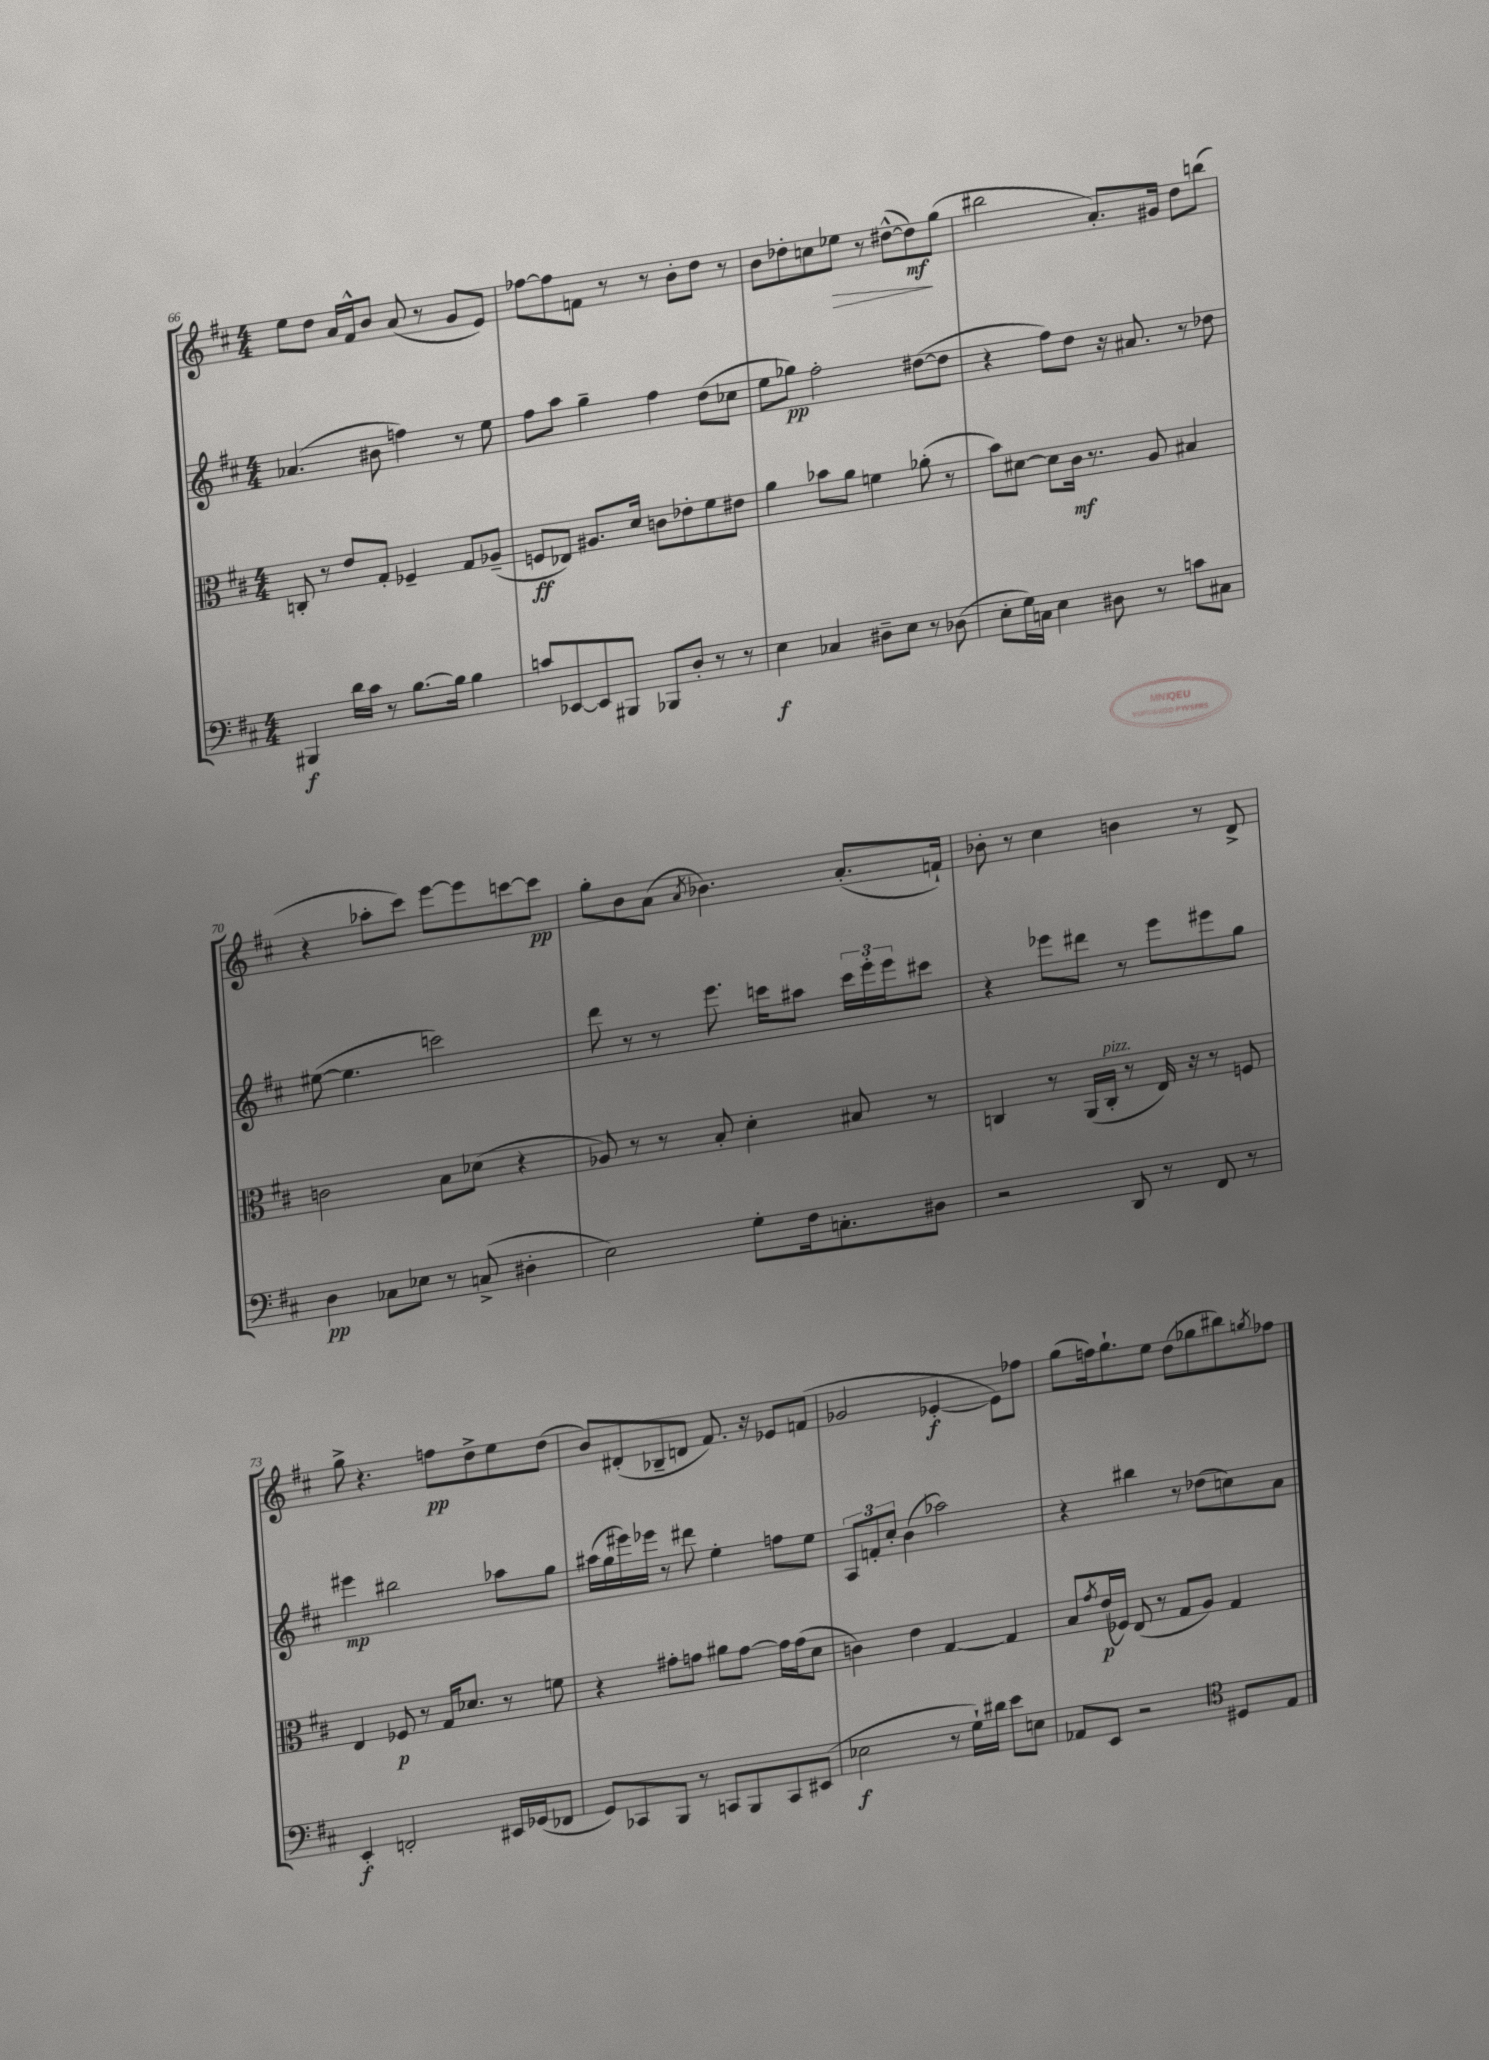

**kern	**dynam	**kern	**dynam	**kern	**dynam	**kern	**dynam
*part4	*part4	*part3	*part3	*part2	*part2	*part1	*part1
*staff4	*staff4	*staff3	*staff3	*staff2	*staff2	*staff1	*staff1
*clefF4	*	*clefC3	*	*clefG2	*	*clefG2	*
*k[f#c#]	*	*k[f#c#]	*	*k[f#c#]	*	*k[f#c#]	*
*M4/4	*	*M4/4	*	*M4/4	*	*M4/4	*
=66	=66	=66	=66	=66	=66	=66	=66
4BBB#X/	f	8Cn'/	.	(4.a-X/	.	8ee\L	.
.	.	8r	.	.	.	8dd\J	.
16d\LL	.	8e/L	.	.	.	16a/LL	.
16c#\JJ	.	.	.	.	.	16f#^^/J	.
8r	.	8G'/J	.	8b#X\	.	8b/J	.
[8.B\L	.	4F-X~/	.	4ffn\)	.	(8a/	.
.	.	.	.	.	.	8r	.
16B\Jk]	.	.	.	.	.	.	.
4B\	.	8G/L	.	8r	.	8g/L	.
.	.	(8A-X~/J	.	8ee\	.	8e/J)	.
=67	=67	=67	=67	=67	=67	=67	=67
8cn/L	.	8Fn/L	ff	8ff#\L	.	[8ff-X\L	.
[8EE-X/	.	8E-X/J)	.	8aa\J	.	8ff-\]	.
8EE-/]	.	8.A#X/L	.	4gg~\	.	8fn\J	.
8BBB#X/J	.	.	.	.	.	8r	.
.	.	16d/Jk	.	.	.	.	.
8BBB-X/L	.	8cn\L	.	4ff#\	.	8r	.
8D'/J	.	8e-X'\	.	.	.	8b'\L	.
8r	.	8f#\	.	(8dd\L	.	8dd\J	.
8r	.	8e#X\J	.	8cc-X\J	.	8r	.
=68	=68	=68	=68	=68	=68	=68	=68
4E\	f	4a\	.	8ee\L	.	8b\L	.
.	.	.	.	8gg-X\J)	pp	8dd-X'\	.
4C-X/	.	8b-X\L	.	2ff#'\	.	8ccn\	.
!	!	!	!	!	!	!	!LO:HP:b
.	.	8a\J	.	.	.	8ee-X\J	>
8D#X~\L	.	4fn\	.	.	.	8r	.
8E\J	.	.	.	.	.	([8dd#X^^\L	.
8r	.	(8a-X'\	.	([8dd#X\L	.	8dd#\])	mf
(8D-X\	.	8r	.	8dd#\J]	.	(8gg\J	]
=69	=69	=69	=69	=69	=69	=69	=69
8E'\L	.	8b\L)	.	4r	.	2bb#X\	.
16G\L)	.	[8d#X\J	.	.	.	.	.
16Cn\JJ	.	.	.	.	.	.	.
4E\	.	8d#\L]	.	8ff#\L)	.	.	.
.	.	16c#\Jk	mf	8dd\J	.	.	.
.	.	8.r	.	.	.	.	.
8D#X\	.	.	.	16r	.	8.a'/L)	.
.	.	.	.	8.a#X/	.	.	.
8r	.	8A/	.	.	.	.	.
.	.	.	.	.	.	16g#X/Jk	.
8cn\L	.	4B#X/	.	8r	.	8dd\L	.
8C#X\J	.	.	.	8dd-X\	.	(8bbn\J	.
!!LO:LB:g=z
=70	=70	=70	=70	=70	=70	=70	=70
4D\	pp	2cn\	.	([8ee#X\	.	4r	.
.	.	.	.	4.ee#\]	.	.	.
8C-X\L	.	.	.	.	.	8aa-X'\L	.
8E-X\J	.	.	.	.	.	8ccc#\J)	.
8r	.	8B\L	.	2cccn\)	.	[8eee\L	.
(8Cn^/	.	(8d-X\J	.	.	.	8eee\]	.
4D#X'\	.	4r	.	.	.	[8cccn\	.
.	.	.	.	.	.	8ccc\J]	pp
=71	=71	=71	=71	=71	=71	=71	=71
2E\)	.	8A-X/)	.	8ddd\	.	8gg'\L	.
.	.	8r	.	8r	.	8b\	.
.	.	8r	.	8r	.	(8a\J	.
.	.	.	.	.	.	8qa/	.
.	.	8B'/	.	8.eee\	.	4.b-X\)	.
8G'\L	.	4d'\	.	.	.	.	.
.	.	.	.	16cccn\KL	.	.	.
16F#\k	.	.	.	8aa#X\J	.	.	.
8.Cn'\	.	.	.	.	.	.	.
.	.	8B#X/	.	24ccc\LL	.	(8.a'/L	.
.	.	.	.	24eee'\	.	.	.
.	.	.	.	24eee\J	.	.	.
8D#X\J	.	8r	.	8ccc#X\J	.	.	.
.	.	.	.	.	.	16fn`/Jk)	.
=72	=72	=72	=72	=72	=72	=72	=72
2r	.	4Cn/	.	4r	.	8b-X'\	.
.	.	.	.	.	.	8r	.
.	.	8r	.	8eee-X\L	.	4cc#\	.
.	.	(16AA/LL	.	8ddd#X\J	.	.	.
!	!	!LO:TX:a:i:t=pizz.	!	!	!	!	!
.	.	16C'/JJ	.	.	.	.	.
8DD/	.	8r	.	8r	.	4bn\	.
8r	.	16E/)	.	8eee-\L	.	.	.
.	.	16r	.	.	.	.	.
8FF#/	.	8r	.	8eee#X\	.	8r	.
8r	.	8Fn/	.	8gg\J	.	8d^/	.
!!LO:LB:g=z
=73	=73	=73	=73	=73	=73	=73	=73
4EE'/	f	4E/	.	4eee#X\	mp	8gg^\	.
.	.	.	.	.	.	4.r	.
2FFn'/	.	8F-X/	p	2bb#X\	.	.	.
.	.	8r	.	.	.	.	.
.	.	16G/KL	.	.	.	8ffn\L	pp
.	.	8.d-X/J	.	.	.	.	.
.	.	.	.	.	.	8dd^\	.
16EE#X/LL	.	8r	.	8aa-X\L	.	8ee\	.
(16GG-X/J	.	.	.	.	.	.	.
8FF-X/J	.	8fn\	.	8gg\J	.	(8dd\J	.
=74	=74	=74	=74	=74	=74	=74	=74
8GG/L)	.	4r	.	(16aa#X\LL	.	8b/L)	.
.	.	.	.	16gg\	.	.	.
8CC-X/	.	.	.	16eee#X\)	.	(8d#X'/	.
.	.	.	.	16eee-X\JJ	.	.	.
8BBB/J	.	8g#X'\L	.	8r	.	8B-X~/	.
8r	.	8gn\J	.	8ddd#X\	.	8dn/J	.
8CCn/L	.	8a#X\L	.	4ee'\	.	8.f#/)	.
8BBB/	.	[8g\J	.	.	.	.	.
.	.	.	.	.	.	16r	.
8CC/	.	16g\LL]	.	8ffn\L	.	8e-X/L	.
.	.	(16g\J	.	.	.	.	.
(8EE#X/J	.	8d\J	.	8ee\J	.	(8fn/J	.
=75	=75	=75	=75	=75	=75	=75	=75
2E-X\	f	4cn\)	.	12A/L	.	2g-X/	.
.	.	.	.	12fn'/	.	.	.
.	.	.	.	12cc#'/J	.	.	.
.	.	4e\	.	(4b\	.	.	.
8r	.	[4G/	.	2aa-X\)	.	[4e-X'/	f
16G`\LL)	.	.	.	.	.	.	.
16d#X\JJ	.	.	.	.	.	.	.
8e\L	.	4G/]	.	.	.	8e-\L])	.
8En\J	.	.	.	.	.	8ff-X\J	.
=76	=76	=76	=76	=76	=76	=76	=76
8AA-X/L	.	8B/L	.	4r	.	(8gg\L	.
.	.	8qg/	.	.	.	.	.
8EE/J	.	(16e/L	p	.	.	16ffn\k)	.
.	.	16F-X/JJ)	.	.	.	8.gg`\	.
2r	.	(8E/	.	4bb#X\	.	.	.
.	.	8r	.	.	.	8ee\J	.
.	.	8G/L	.	8r	.	(8dd\L	.
.	.	8A/J)	.	(8dd-X\L	.	8gg-X\	.
*clefC4	*	*	*	*	*	*	*
8D#X/L	.	4G/	.	8ccn\)	.	8bb#X\)	.
.	.	.	.	.	.	8qggn/	.
8E/J	.	.	.	8a\J	.	8ff-X\J	.
==	==	==	==	==	==	==	==
*-	*-	*-	*-	*-	*-	*-	*-
